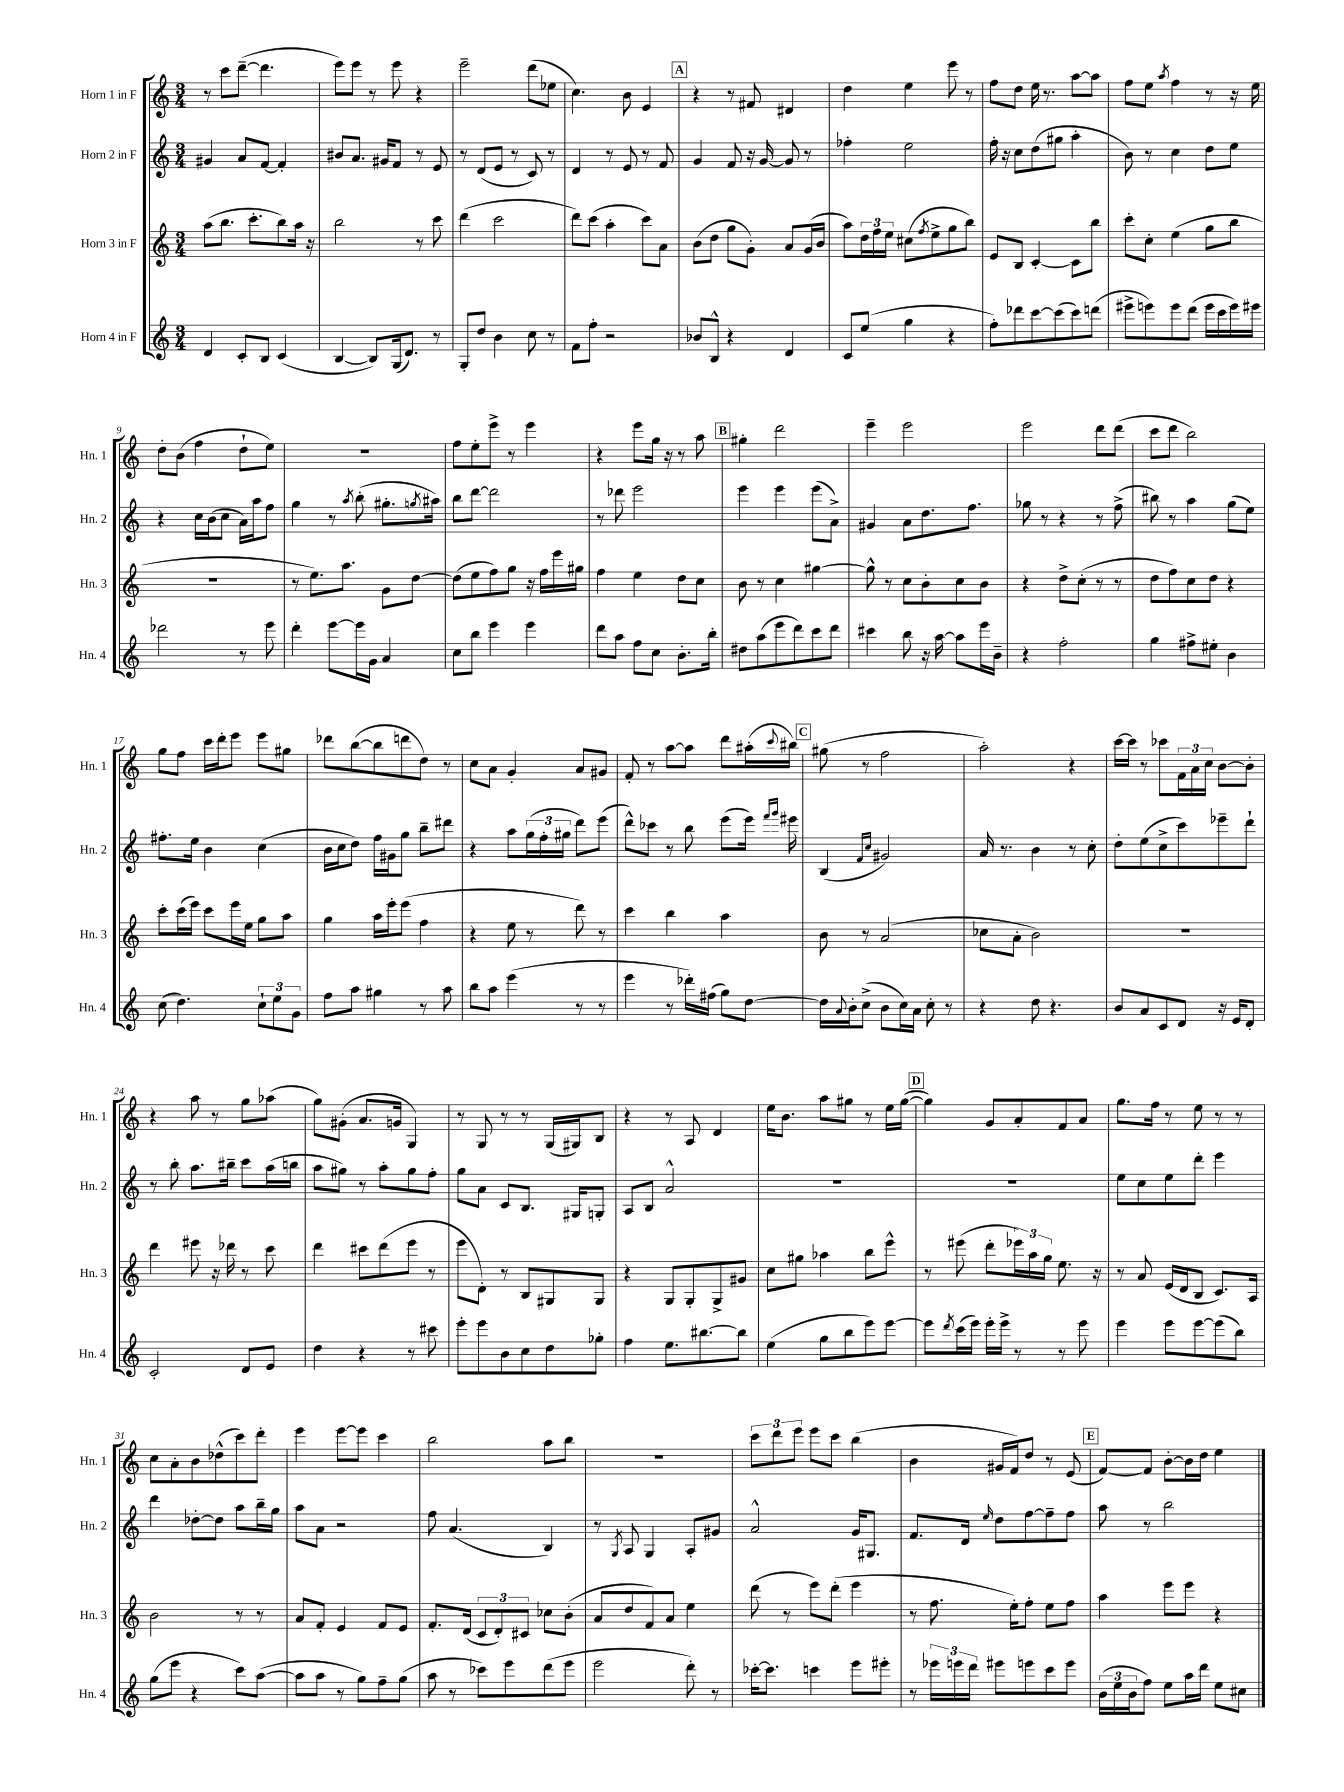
<<
\new StaffGroup <<
\new Staff = "s0" \with { instrumentName = "Horn 1 in F" shortInstrumentName = "Hn. 1" } {
    \clef treble \key c \major \numericTimeSignature \time 3/4
    r8 c'''8 d'''8~--( d'''4. |
    e'''8) e'''8 r8 e'''8 r4 |
    e'''2-- d'''8( ees''8 |
    c''4.) b'8 e'4 |
    \mark \markup { \box "A" } r4 r8 fis'8 dis'4 |
    d''4 e''4 e'''8 r8 |
    f''8 d''8 e''16 r8. a''8~ a''8 |
    f''8 e''8 \acciaccatura { a''8 } f''4 r8 r16 e''16 |
    d''8-. b'8( f''4 d''8-! e''8) |
    R2. |
    f''8 e''8-. e'''8-> r8 e'''4 |
    r4 e'''8 g''16 r16 r8 a''8 |
    \mark \markup { \box "B" } gis''4-. d'''2 |
    e'''4-- e'''2 |
    e'''2 d'''8 d'''8( |
    c'''8 d'''8 b''2) |
    g''8 f''8 c'''16 d'''16-. e'''8 e'''8 gis''8 |
    des'''8 b''8~( b''8 d'''8 d''8) r8 |
    c''8 a'8 g'4-. a'8 gis'8 |
    f'8-. r8 a''8~ a''8 d'''8 ais''16-.( \appoggiatura { c'''8 } bis''16) |
    \mark \markup { \box "C" } gis''8( r8 f''2 |
    a''2-.) r4 |
    c'''16~ c'''16 r8 ces'''8 \tuplet 3/2 { f'16 a'16 c''16 } b'8~ b'8-. |
    r4 a''8 r8 g''8 aes''8( |
    g''8) gis'8-.( a'8. g'16 g4) |
    r8 g8 r8 r8 g16( gis16) b8 |
    r4 r8 a8 d'4 |
    e''16 b'8. a''8 gis''8 r8 e''16 gis''16~( |
    \mark \markup { \box "D" } gis''4) g'8 a'8-. f'8 a'8 |
    g''8. f''16 r8 e''8 r8 r8 |
    c''8 a'8-. b'8 des''8-^( c'''8) d'''8-. |
    e'''4 e'''8~ e'''8 c'''4 |
    b''2 a''8 b''8 |
    R2. |
    \tuplet 3/2 { c'''8 d'''8 e'''8 } e'''8 c'''8 b''4( |
    b'4 gis'16 f'16) d''8 r8 e'8( |
    \mark \markup { \box "E" } f'8~) f'8 b'8~-. b'16 d''16 e''4 \bar "|." |
}
\new Staff = "s1" \with { instrumentName = "Horn 2 in F" shortInstrumentName = "Hn. 2" } {
    \clef treble \key c \major \numericTimeSignature \time 3/4
    gis'4 a'8 f'8~ f'4-. |
    bis'8 a'8. gis'16 f'8 r8 e'8 |
    r8 d'8( e'8 r8 c'8) r8 |
    d'4 r8 e'8 r8 f'8 |
    \mark \markup { \box "A" } g'4 f'8 r16 g'16~ g'8 r8 |
    fes''4-. e''2 |
    f''16-. r16 c''8 d''8( gis''8 a''4-. |
    b'8) r8 c''4 d''8 e''8 |
    r4 c''16 b'16( c''8 a'16) a''16 f''8 |
    g''4 r8 \acciaccatura { a''8 } b''8-.( gis''8.-. \acciaccatura { g''8 } ais''16) |
    b''8 d'''8~ d'''2 |
    r8 des'''8 e'''2 |
    \mark \markup { \box "B" } e'''4 e'''4 e'''8( a'8->) |
    gis'4 a'8 d''8. f''8. |
    ges''8 r8 r4 r8 f''8->( |
    bis''8) r8 a''4 g''8( e''8) |
    fis''8.-. e''16 b'4 c''4( |
    b'16 c''16 d''8) f''16 gis'16 g''8 b''8-- dis'''8 |
    r4 a''8 \tuplet 3/2 { g''16( f''16-. gis''16 } d'''8) e'''8( |
    d'''8-^) ces'''8 r8 b''8 e'''8( e'''16) \grace { f'''16 g'''16 } eis'''16 |
    \mark \markup { \box "C" } b4( \grace { f'16 c''16 } gis'2) |
    a'16 r8. b'4 r8 c''8-. |
    d''8-. e''8( c''8-> c'''8) ees'''8-- d'''8-! |
    r8 b''8-. a''8. bis''16-- c'''8 a''16( b''16 |
    a''8 gis''8) r8 a''8-. gis''8 f''8-. |
    g''8 a'8 c'8 b8. gis16 g8-. |
    a8 b8 a'2-^ |
    R2. |
    \mark \markup { \box "D" } R2. |
    e''8 c''8 e''8 d'''8-. e'''4 |
    d'''4 des''8~-. des''8 a''8 b''16-- g''16 |
    a''8 a'8 r2 |
    f''8 a'4.( b4) |
    r8 \acciaccatura { g8 } a8 g4 a8-. gis'8 |
    a'2-^ g'16 gis8. |
    f'8. d'16 \grace { e''16 } d''8 f''8~ f''8-- f''8 |
    \mark \markup { \box "E" } a''8 r8 b''2 \bar "|." |
}
\new Staff = "s2" \with { instrumentName = "Horn 3 in F" shortInstrumentName = "Hn. 3" } {
    \clef treble \key c \major \numericTimeSignature \time 3/4
    a''8( b''8. c'''8.-. b''8) a''16 r16 |
    b''2 r8 c'''8 |
    d'''4( c'''2 |
    d'''8) c'''8( a''4-. c'''8) a'8 |
    \mark \markup { \box "A" } b'8( d''8 g''8 g'8-.) a'8 g'16( b'16 |
    a''8) \tuplet 3/2 { d''16 f''16 e''16 } cis''8( \acciaccatura { f''8 } e''8-> g''8 b''8) |
    e'8 b8 c'4~-. c'8 b''8 |
    c'''8-. c''8-. e''4( g''8 b''8 |
    R2. |
    r8 e''8.) a''8. g'8 d''8~ |
    d''8( e''8 f''8) g''8 r16 f''16 e'''16 gis''16 |
    f''4 e''4 d''8 c''8 |
    \mark \markup { \box "B" } b'8 r8 c''4 gis''4~ |
    gis''8-^ r8 c''8 b'8-. c''8 b'8 |
    r4 d''8-> c''8-.( r8 r8 |
    d''8 f''8) c''8 d''8 r4 |
    c'''8-. c'''16( e'''16) c'''8 e'''16 e''16 g''8 a''8 |
    g''4 a''16 e'''16-. e'''8( f''4 |
    r4 e''8 r8 d'''8) r8 |
    c'''4 b''4 a''4 |
    \mark \markup { \box "C" } b'8 r8 a'2( |
    ces''8 a'8-. b'2) |
    R2. |
    d'''4 eis'''8 r16 des'''16 r8 c'''8 |
    d'''4 cis'''8 d'''8( e'''8 r8 |
    e'''8 d'8-.) r8 b8 gis8 gis8 |
    r4 g8 g8-. g8-> gis'8 |
    c''8 gis''8 aes''4 b''8 e'''8-^ |
    \mark \markup { \box "D" } r8 eis'''8( d'''8-. \tuplet 3/2 { ees'''16) a''16 g''16 } e''8. r16 |
    r8 a'8 e'16( d'16 b8 c'8.) a16 |
    b'2 r8 r8 |
    a'8 f'8-. e'4 f'8 e'8 |
    f'8.-. d'16( \tuplet 3/2 { c'8 d'8-.) cis'8 } ces''8 b'8-.( |
    a'8 d''8 f'8) a'8 e''4 |
    d'''8( r8 e'''8) d'''8-.( e'''4 |
    r8 f''8. e''16-.) f''8-. e''8 f''8 |
    \mark \markup { \box "E" } a''4 e'''8 e'''8 r4 \bar "|." |
}
\new Staff = "s3" \with { instrumentName = "Horn 4 in F" shortInstrumentName = "Hn. 4" } {
    \clef treble \key c \major \numericTimeSignature \time 3/4
    d'4 c'8-. b8 c'4( |
    b4~ b8) g16( d'8.) r8 |
    g8-. d''8 b'4 c''8 r8 |
    f'8 f''8-. r2 |
    \mark \markup { \box "A" } bes'8 b8-^ r4 d'4 |
    c'8 e''8( g''4 r4 |
    f''8-.) des'''8 c'''8~ c'''8( c'''8) d'''8( |
    eis'''8-> e'''8) e'''8 d'''8( e'''16 c'''16 e'''16) eis'''16 |
    des'''2 r8 e'''8 |
    d'''4-. e'''8~ e'''16 g'16 a'4 |
    c''8 b''8 e'''4 e'''4 |
    d'''8 a''8 f''8 c''8 b'8.-. b''16-. |
    \mark \markup { \box "B" } dis''8 a''8( e'''8 d'''8) c'''8 d'''8 |
    cis'''4 b''8 r16 a''16~ a''8 e'''16 b'16-- |
    r4 f''2-. |
    g''4 fis''8-> eis''8-. b'4 |
    c''8( d''4.) \tuplet 3/2 { c''8-! e''8 g'8 } |
    f''8 a''8 gis''4 r8 a''8 |
    b''8 a''8 e'''4( r8 r8 |
    e'''4 r8 des'''16-.) fis''16( g''8) d''8~ |
    \mark \markup { \box "C" } d''16 \appoggiatura { a'8 } b'16-. c''8->( b'8 c''16) a'16 c''8-. r8 |
    r4 d''8 r4. |
    b'8 a'8 c'8 d'8 r16 e'16 d'8-. |
    c'2-. d'8 e'8 |
    d''4 r4 r8 cis'''8 |
    e'''8-. e'''8 b'8 c''8 d''8 ges''8-. |
    f''4 e''8. bis''8.~ bis''8 |
    e''4( g''8 b''8 e'''8) e'''8~ |
    \mark \markup { \box "D" } e'''8 \acciaccatura { d'''8 } c'''16( e'''16) e'''16-. e'''16-> r8 r8 e'''8 |
    e'''4 e'''8 e'''8~ e'''8( b''8) |
    g''8( e'''8 r4 c'''8) a''8~( |
    a''8 a''8 r8 g''8) f''8-- g''8( |
    a''8 r8 ces'''8) e'''8 d'''8( e'''8 |
    e'''2 d'''8-.) r8 |
    ces'''16~-. ces'''8. c'''4 e'''8 eis'''8-. |
    r8 \tuplet 3/2 { ees'''16 e'''16 d'''16 } eis'''8 e'''8 c'''8 e'''8 |
    \mark \markup { \box "E" } \tuplet 3/2 { b'16( e''16 b'16 } f''8) e''8 a''16 d'''16 e''8 cis''8 \bar "|." |
}
>>
>>
